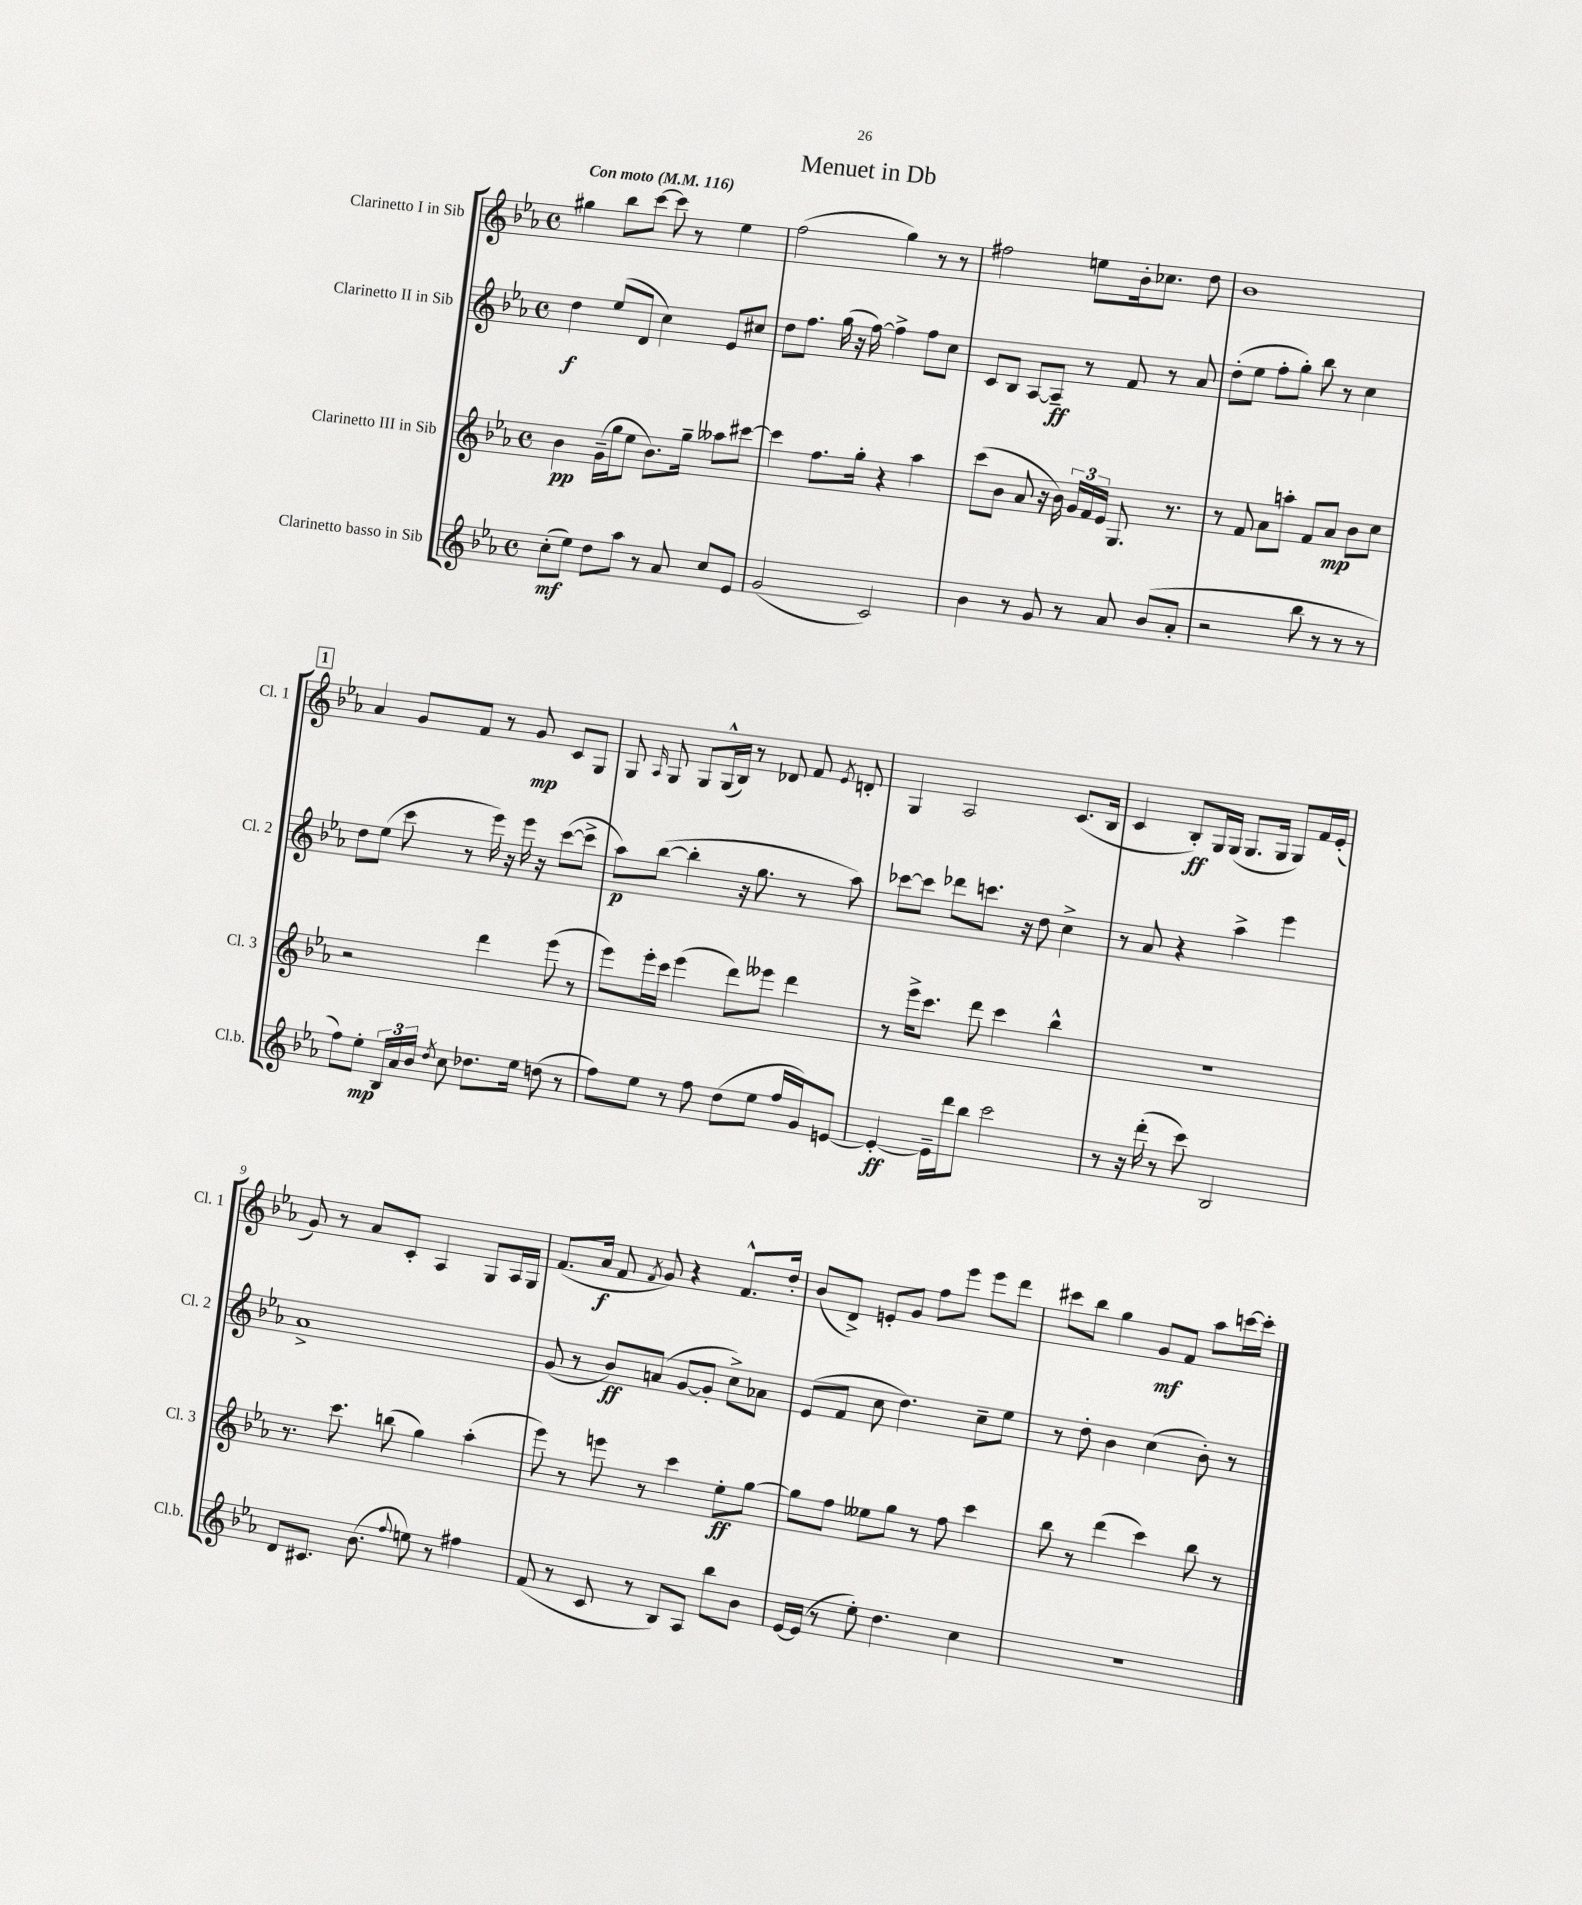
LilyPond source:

\header { title = "Menuet in Db" }
<<
\new StaffGroup <<
\new Staff = "s0" \with { instrumentName = "Clarinetto I in Sib" shortInstrumentName = "Cl. 1" } {
    \clef treble \key ees \major \defaultTimeSignature \time 4/4 \tempo "Con moto" 4 = 116
    \autoBeamOff gis''4 bes''8[ c'''8]~ c'''8 r8 ees''4 |
    f''2( g''4) r8 r8 |
    fis''2 e''8[ bes'16-. ces''8.] d''8 |
    bes'1 |
    \mark \markup { \box "1" } aes'4 g'8[ f'8] r8 g'8\mp c'8[ g8] |
    g8 \grace { aes16 } g8 g8[ g16-^( bes16]) r8 des'8 f'8 \acciaccatura { ees'8 } d'8-. |
    g4 aes2 c'8.[( bes16] |
    c'4 bes8[-.\ff) g16 g16]( g8.[ g16] g8[) f'16 ees'16]-.( |
    g'8) r8 aes'8[ c'8]-. aes4 g8[ aes16 g16] |
    f'8.[( aes'16]\f f'8 \acciaccatura { f'8 } g'8) r4 f'8.[-^ d''16]-. |
    bes'8[( d'8]->) e'8[-. g'8] f''8[ ees'''8] ees'''8[ d'''8] |
    cis'''8[ bes''8] g''4 g'8[\mf f'8] aes''8[ c'''16~ c'''16]-. \bar "|." |
}
\new Staff = "s1" \with { instrumentName = "Clarinetto II in Sib" shortInstrumentName = "Cl. 2" } {
    \clef treble \key ees \major \defaultTimeSignature \time 4/4
    \autoBeamOff d''4\f ees''8[( d'8] c''4) ees'8[ cis''8] |
    d''8[ f''8.] g''16( r16 f''16~) f''4-> f''8[ c''8] |
    c'8[ bes8] aes8[~ aes8]--\ff r8 f'8 r8 aes'8 |
    d''8[-.( ees''8] f''8[-. g''8]-.) bes''8 r8 c''4 |
    \mark \markup { \box "1" } d''8[ ees''8]( c'''8 r8 ees'''16) r16 ees'''16 r16 c'''8[~( c'''8]-> |
    aes''8[\p) bes''8]~( bes''4-. r16 g''8. r8 aes''8) |
    ces'''8[~ ces'''8] des'''8[ c'''8.] r16 d''8 c''4-> |
    r8 aes'8 r4 aes''4-> ees'''4 |
    aes'1-> |
    g'8( r8 bes'8[\ff) a'8]( g'8[~ g'8]-. c''8[->) aes'8] |
    ees'8[( f'8] c''8 d''4.) c''8[-- ees''8] |
    r8 d''8-. bes'4 c''4( bes'8-.) r8 \bar "|." |
}
\new Staff = "s2" \with { instrumentName = "Clarinetto III in Sib" shortInstrumentName = "Cl. 3" } {
    \clef treble \key ees \major \defaultTimeSignature \time 4/4
    \autoBeamOff bes'4\pp g'16[--( g''16 ees''8] bes'8.[) g''16]-- aeses''8[ cis'''8]~ |
    cis'''4 f''8.[ g''16]-. r4 aes''4 |
    c'''8[( bes'8] aes'8 r16 bes'16) \tuplet 3/2 { g'16[ f'16 ees'16] } g8. r8. |
    r8 f'8 aes'8[ a''8]-. f'8[ aes'8]\mp bes'8[ c''8] |
    \mark \markup { \box "1" } r2 d'''4 ees'''8( r8 |
    ees'''8[) ees'''16-. c'''16] ees'''4( d'''8[) eeses'''8] d'''4 |
    r8 ees'''16[-> c'''8.] d'''8 c'''4 bes''4-^ |
    r1 |
    r8. c'''8. b''8( g''4) aes''4-.( |
    ees'''8) r8 e'''8 r8 c'''4 ees''8[-.\ff g''8]~ |
    g''8[ f''8] eeses''8[ g''8] r8 f''8 c'''4 |
    bes''8 r8 d'''4( c'''4) bes''8 r8 \bar "|." |
}
\new Staff = "s3" \with { instrumentName = "Clarinetto basso in Sib" shortInstrumentName = "Cl.b." } {
    \clef treble \key ees \major \defaultTimeSignature \time 4/4
    \autoBeamOff c''8[-.\mf( ees''8]) d''8[ aes''8] r8 aes'8 c''8[ ees'8] |
    g'2( c'2) |
    bes'4 r8 g'8 r8 aes'8 bes'8[( aes'8]-. |
    r2 bes''8 r8 r8 r8 |
    \mark \markup { \box "1" } f''8[) ees''8]-.\mp \tuplet 3/2 { bes16[ aes'16 bes'16] } \acciaccatura { d''8 } c''8 des''8.[ ees''16] d''8( r8 |
    f''8[) ees''8] r8 f''8 d''8[( ees''8] f''16[ g'16) e'8]~ |
    e'4~-.\ff e'16[-- d'''16 bes''8] c'''2 |
    r8 r16 d'''16-.( r8 c'''8) bes2 |
    d'8[ cis'8.] bes'8.( \appoggiatura { f''8 } e''8) r8 fis''4 |
    f'8( r8 c'8 r8 bes8[) aes8] bes''8[ bes'8] |
    ees'16[~ ees'16]( r8 ees''8-.) d''4. c''4 |
    R1 \bar "|." |
}
>>
>>
